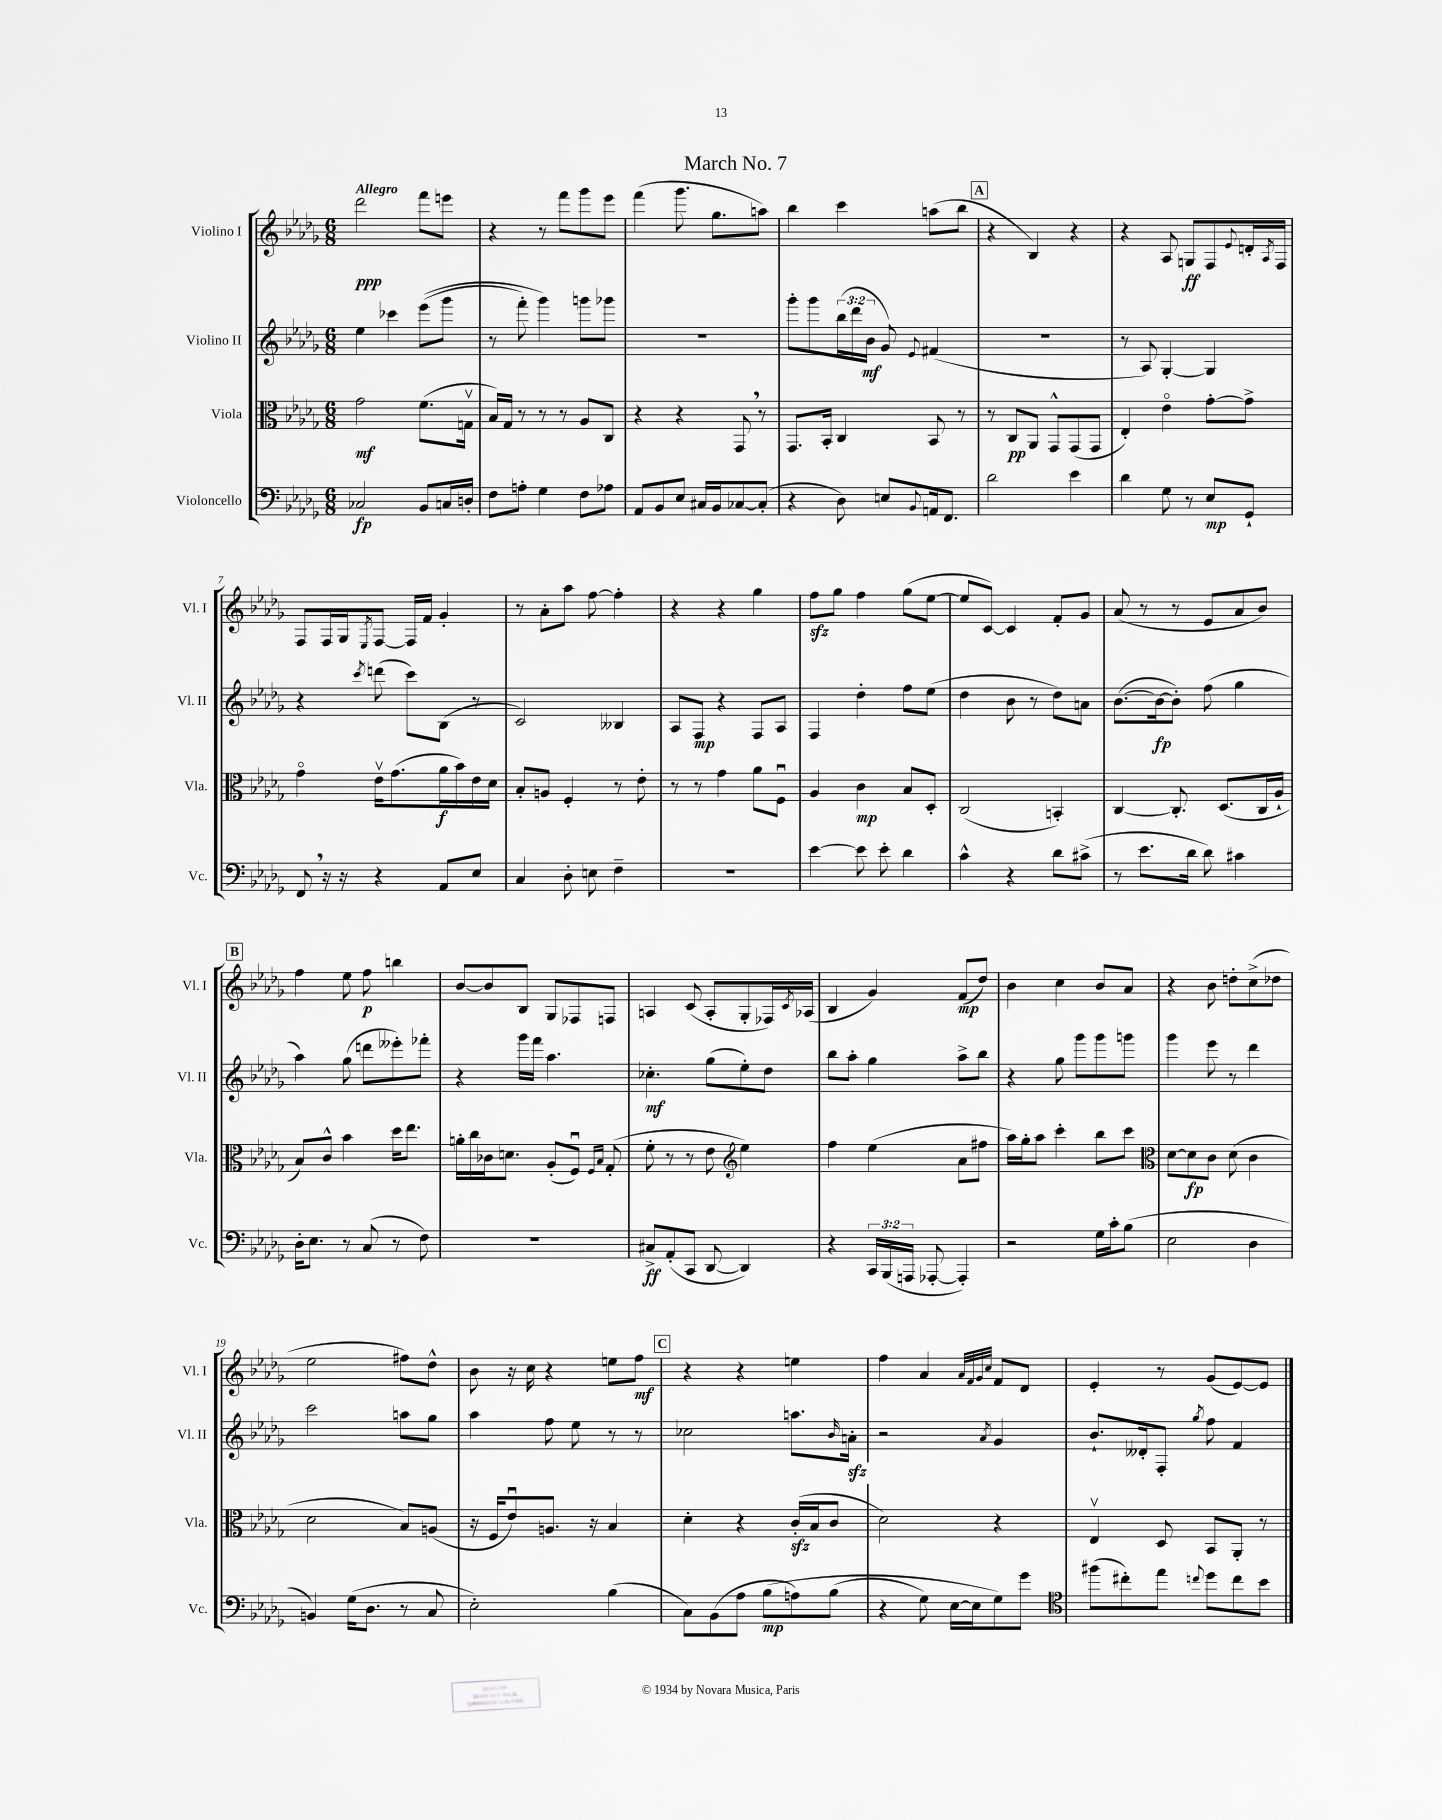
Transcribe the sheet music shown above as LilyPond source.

\header { title = "March No. 7" }
<<
\new StaffGroup <<
\new Staff = "s0" \with { instrumentName = "Violino I" shortInstrumentName = "Vl. I" } {
    \clef treble \key des \major \numericTimeSignature \time 6/8 \tempo "Allegro"
    des'''2\ppp f'''8 e'''8 |
    r4 r8 f'''8 ges'''8 ees'''8 |
    f'''4( ges'''8. ges''8. a''8) |
    bes''4 c'''4 a''8( bes''8 |
    \mark \markup { \box "A" } r4 bes4) r4 |
    r4 aes8 g8\ff f8 \appoggiatura { ees'8 } d'16-. \acciaccatura { aes8 } f16 |
    f8 f16 ges16 \acciaccatura { ees8 } f8~ f16 f'16 ges'4-. |
    r8 aes'8-. aes''8 f''8~ f''4-. |
    r4 r4 ges''4 |
    f''8\sfz ges''8 f''4 ges''8( ees''8~ |
    ees''8 c'8~) c'4 f'8-. ges'8 |
    aes'8( r8 r8 ees'8 aes'8 bes'8) |
    \mark \markup { \box "B" } f''4 ees''8 f''8\p b''4 |
    bes'8~ bes'8 bes8 ges8 fes8 f8 |
    a4 c'8( a8-. ges8-. fes16) \acciaccatura { c'8 } aes16( |
    bes4 ges'4) f'8\mp( des''8) |
    bes'4 c''4 bes'8 aes'8 |
    r4 bes'8 d''8-. c''8->( des''8 |
    ees''2 fis''8) des''8-^ |
    bes'8 r16 c''16 r4 e''8 f''8\mf |
    \mark \markup { \box "C" } r4 r4 e''4 |
    f''4 aes'4 \grace { aes'32 f'32 ges'32 c''32 } f'8 des'8 |
    ees'4-. r8 ges'8( ees'8~) ees'8 \bar "|." |
}
\new Staff = "s1" \with { instrumentName = "Violino II" shortInstrumentName = "Vl. II" } {
    \clef treble \key des \major \numericTimeSignature \time 6/8 \override Staff.TupletNumber.text = #tuplet-number::calc-fraction-text
    ees''4 ces'''4 ees'''8(\( ges'''8 |
    r8 f'''8-.) ges'''4\) g'''8 ges'''8 |
    R2. |
    ges'''8-. ges'''8 \tuplet 3/2 { bes''16( des'''16 bes'16\mf } ges'8) \appoggiatura { ees'8 } fis'4( |
    \mark \markup { \box "A" } R2. |
    r8 aes8) ges4~-. ges4 |
    r4 \acciaccatura { c'''8 } d'''8( c'''8) bes8( r8 |
    c'2) beses4 |
    aes8 f8\mp r4 f8 aes8 |
    f4 des''4-. f''8 ees''8( |
    des''4 bes'8 r8 des''8) a'8 |
    bes'8.~( bes'16~\fp bes'8-.) f''8( ges''4 |
    \mark \markup { \box "B" } aes''4) ges''8( d'''8 eeses'''8-.) fes'''8-. |
    r4 ges'''16 f'''16 aes''4. |
    ces''4.-.\mf ges''8( ees''8-.) des''8 |
    bes''8 aes''8-. ges''4 aes''8-> bes''8 |
    r4 ges''8 ges'''8 ges'''8 g'''8 |
    ges'''4 ees'''8 r8 des'''4 |
    c'''2 a''8 ges''8 |
    aes''4 f''8 ees''8 r8 r8 |
    \mark \markup { \box "C" } ces''2 a''8. \grace { bes'16 } a'16-.\sfz |
    r2 \acciaccatura { aes'8 } ges'4 |
    bes'8.-! deses'16-. f8-. \acciaccatura { ges''8 } f''8 f'4 \bar "|." |
}
\new Staff = "s2" \with { instrumentName = "Viola" shortInstrumentName = "Vla." } {
    \clef alto \key des \major \numericTimeSignature \time 6/8
    ges'2\mf f'8.( g16\upbow |
    bes16) ges16 r8 r8 r8 aes8 c8 |
    r4 r4 ges,8 \breathe r8 |
    ges,8. bes,16-. c4 bes,8 r8 |
    \mark \markup { \box "A" } r8 c8\pp aes,8 ges,8-^ ges,8( ges,8 |
    ees4-.) ees'4\flageolet ges'8~-. ges'8-> |
    ges'4\flageolet ees'16\upbow ges'8.( aes'16\f bes'16) ees'16 des'16 |
    bes8-. a8 f4-. r8 ees'8-. |
    r8 r8 ges'4 aes'8 f8\downbow |
    aes4 c'4\mp bes8 des8-. |
    c2( b,4-.) |
    c4~ c8.-. des8.( c16 aes16-! |
    \mark \markup { \box "B" } bes8) c'8-^ bes'4 des''16 ees''8. |
    a'16-. c''16 ces'16 d'8. aes8-.( f8\downbow) \grace { f16 bes16 } ges8-.( |
    f'8-. r8 r8 ees'8 \clef treble ees''4) |
    f''4 ees''4( aes'8 fis''8 |
    aes''16) ges''16-. aes''8 c'''4-. bes''8 c'''8 |
    \clef alto des'8~ des'8\fp c'8 des'8( c'4 |
    des'2 bes8) a8( |
    r16 f16 ees'8\downbow) a8. r16 bes4 |
    \mark \markup { \box "C" } des'4-. r4 c'16-.\sfz( bes16 c'8 |
    des'2) r4 |
    ees4\upbow des8 bes,8 aes,8-. r8 \bar "|." |
}
\new Staff = "s3" \with { instrumentName = "Violoncello" shortInstrumentName = "Vc." } {
    \clef bass \key des \major \numericTimeSignature \time 6/8 \override Staff.TupletNumber.text = #tuplet-number::calc-fraction-text
    ces2\fp bes,8 c16 d16-. |
    f8 a8-. ges4 f8 aes8 |
    aes,8 bes,8 ees8 cis16 bes,16 ces8~ ces8-.( |
    r4 des8) e8 \appoggiatura { bes,8 } a,16 f,8. |
    \mark \markup { \box "A" } des'2 ees'4 |
    des'4 ges8 r8 ees8\mp ges,8-! |
    f,8 \breathe r16 r16 r4 aes,8 ees8 |
    c4 des8-. e8 f4-- |
    R2. |
    ees'4~ ees'8 ees'8-. des'4 |
    c'4-^ r4 des'8 cis'8->( |
    r8 ees'8. des'16 des'8) cis'4 |
    \mark \markup { \box "B" } des16-. ees8. r8 c8( r8 f8) |
    R2. |
    cis8->\ff aes,8-.( c,8 des,8~ des,4) |
    r4 \tuplet 3/2 { c,16 bes,,16( a,,16 } aes,,8~-. aes,,4-.) |
    r2 ges16 c'16-. bes8( |
    ees2 des4 |
    b,4) ges16( des8. r8 c8 |
    ees2-.) bes4( |
    \mark \markup { \box "C" } c8) bes,8( aes8 bes8\mp\( a8) bes8( |
    r4 ges8) ees16~ ees16 ges8\) ges'8 |
    \clef tenor fis''8( cis''8-.) ees''8 \appoggiatura { c''8 } des''8 c''8 bes'8 \bar "|." |
}
>>
>>
